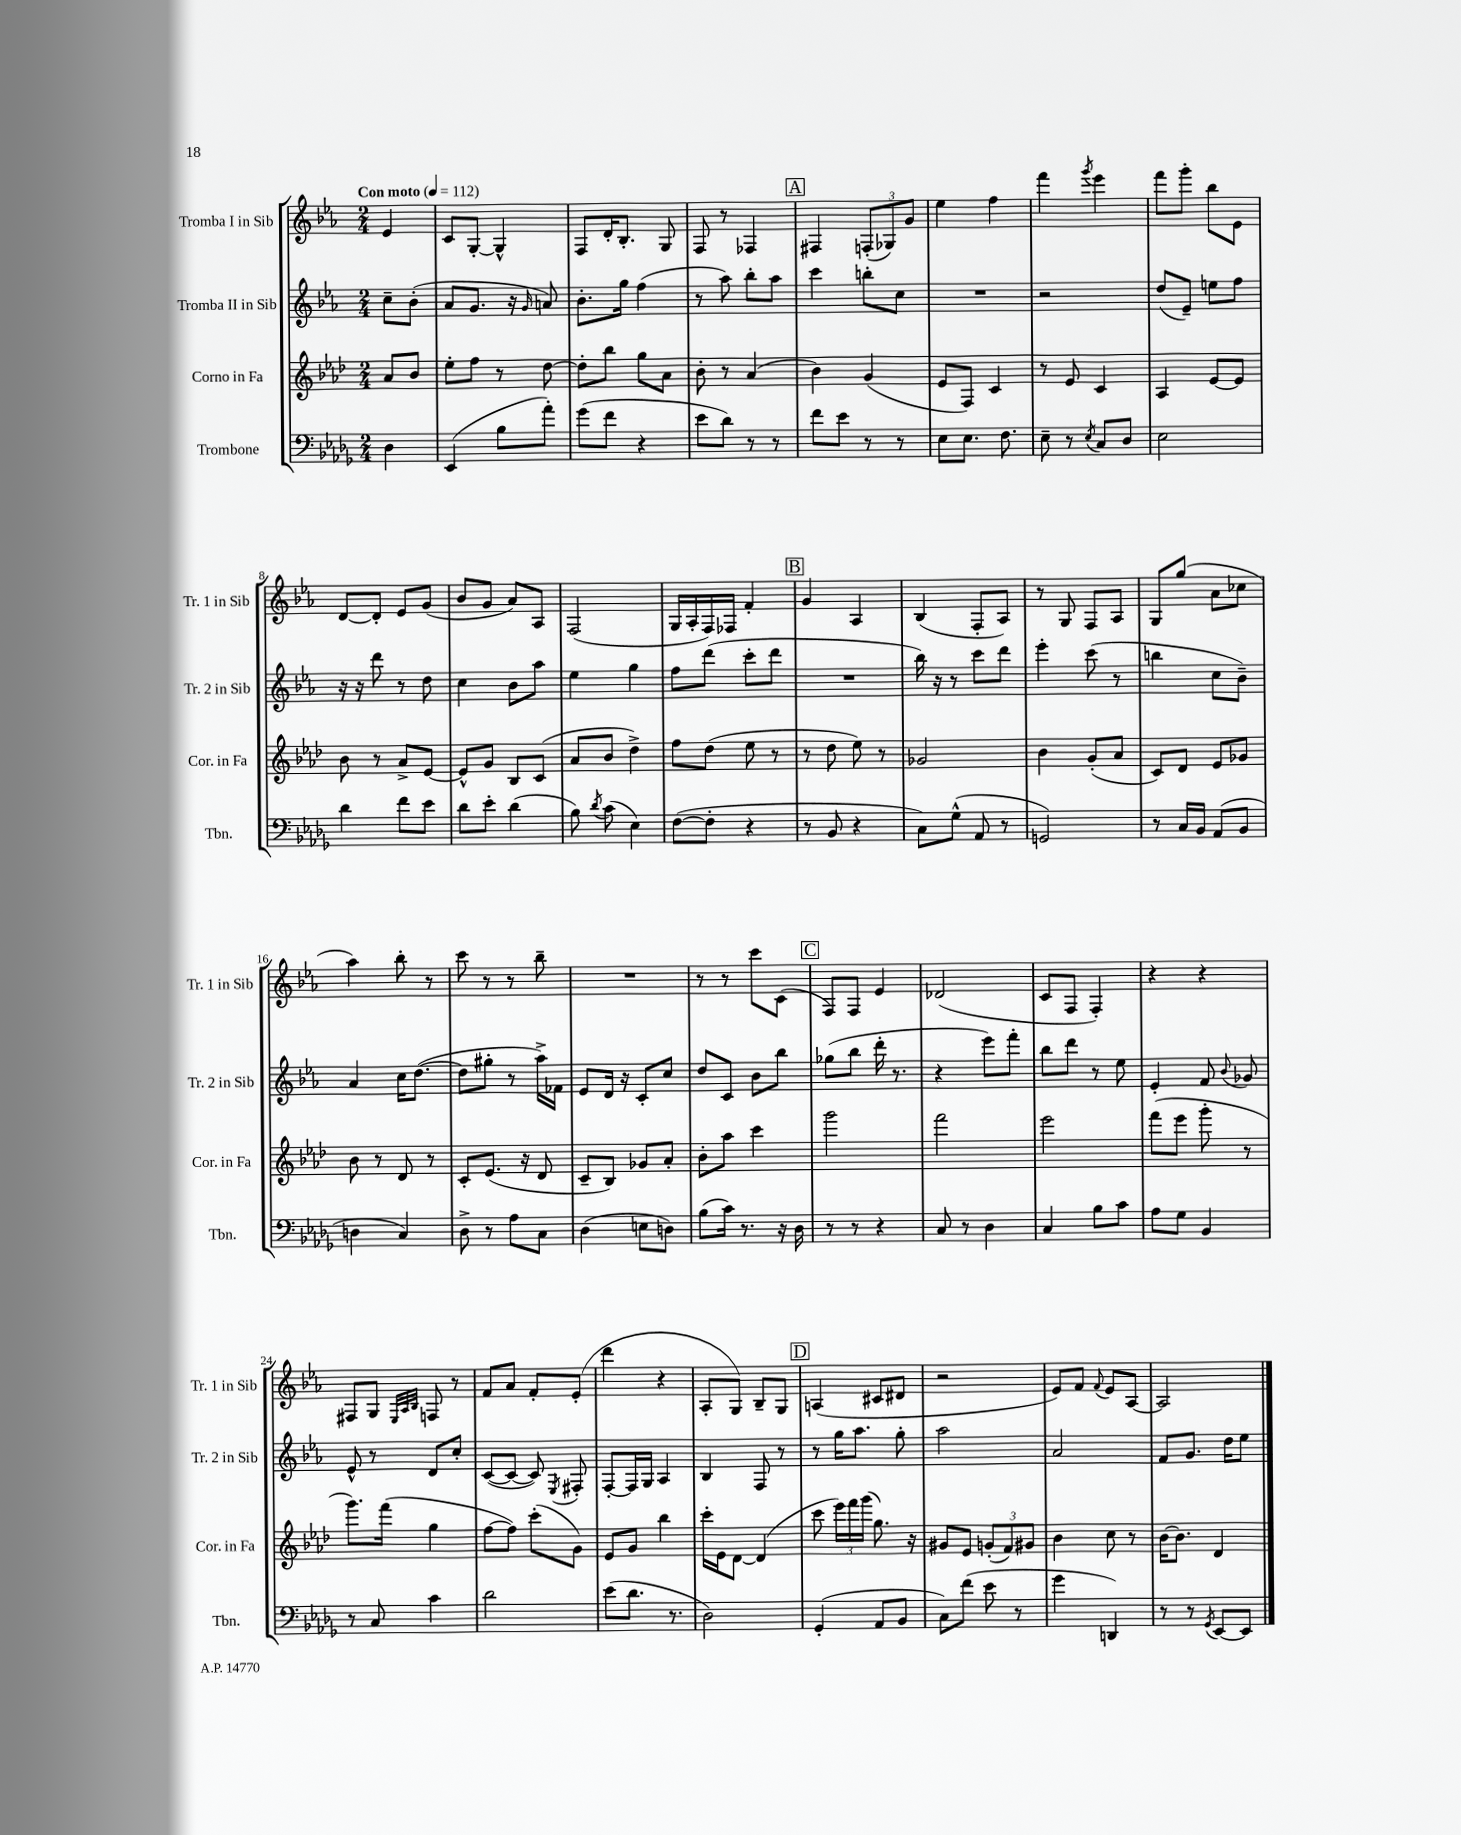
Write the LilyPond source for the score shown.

<<
\new StaffGroup <<
\new Staff = "s0" \with { instrumentName = "Tromba I in Sib" shortInstrumentName = "Tr. 1 in Sib" } {
    \clef treble \key ees \major \numericTimeSignature \time 2/4 \partial 4 \tempo "Con moto" 4 = 112
    \autoBeamOff ees'4 |
    c'8[ g8]~-. g4-^ |
    f8[ d'16-. bes8.]-. g8 |
    f8 r8 fes4 |
    \mark \markup { \box "A" } fis4 \tuplet 3/2 { f8[-.( ges8) g'8] } |
    ees''4 f''4 |
    f'''4 \acciaccatura { g'''8 } ees'''4 |
    f'''8[ g'''8]-. bes''8[ ees'8] |
    d'8[~ d'8]-. ees'8[ g'8]( |
    bes'8[ g'8] aes'8[) aes8] |
    f2( |
    g16[ aes16-. f16) fes16] f'4-. |
    \mark \markup { \box "B" } g'4 aes4 |
    bes4( f8[-. aes8]) |
    r8 g8 f8[ aes8] |
    g8[ g''8]( aes'8[ ces''8] |
    aes''4) bes''8-. r8 |
    c'''8 r8 r8 bes''8-- |
    R2 |
    r8 r8 c'''8[ c'8]( |
    \mark \markup { \box "C" } f8[) f8] ees'4 |
    des'2( |
    c'8[ f8] f4-.) |
    r4 r4 |
    fis8[ g8] \grace { ees32[ aes32 bes32] } f8 r8 |
    f'8[ aes'8] f'8[-. ees'8]-.( |
    d'''4 r4 |
    aes8[-. g8]) bes8[-- g8] |
    \mark \markup { \box "D" } a4( cis'8[ dis'8] |
    r2 |
    ees'8[) f'8] \appoggiatura { f'8 } ees'8[ aes8]~ |
    aes2 \bar "|." |
}
\new Staff = "s1" \with { instrumentName = "Tromba II in Sib" shortInstrumentName = "Tr. 2 in Sib" } {
    \clef treble \key ees \major \numericTimeSignature \time 2/4 \partial 4
    \autoBeamOff c''8[-- bes'8]-.( |
    aes'8[ g'8.] r16 \grace { g'16 } a'8) |
    bes'8.[-. g''16] f''4( |
    r8 aes''8) bes''8[-. aes''8] |
    \mark \markup { \box "A" } c'''4 b''8[-. c''8] |
    R2 |
    r2 |
    d''8[( ees'8]--) e''8[ f''8] |
    r16 r16 d'''8 r8 d''8 |
    c''4 bes'8[ aes''8] |
    ees''4 g''4 |
    f''8[ d'''8]( c'''8[-. d'''8] |
    \mark \markup { \box "B" } R2 |
    bes''16) r16 r8 c'''8[ d'''8] |
    ees'''4-. c'''8( r8 |
    b''4 c''8[ bes'8]--) |
    aes'4 c''16[ d''8.]~( |
    d''8[ gis''8]-. r8 aes''16[->) fes'16] |
    ees'8[ d'16] r16 c'8[-. c''8] |
    d''8[ c'8] bes'8[ bes''8] |
    \mark \markup { \box "C" } ges''8[( bes''8] d'''16-. r8. |
    r4 ees'''8[) f'''8]-. |
    bes''8[ d'''8] r8 ees''8 |
    ees'4-. f'8 \appoggiatura { bes'8 } ges'8 |
    ees'8-^ r8 d'8[ c''8]-. |
    c'8[~( c'8]~ c'8) \acciaccatura { ees8 } fis8-. |
    f8[~-. f16 g16] aes4 |
    bes4 f8 r8 |
    \mark \markup { \box "D" } r8 g''16[ aes''8.] g''8-. |
    aes''2 |
    aes'2 |
    f'8[ g'8.] d''16[ ees''8] \bar "|." |
}
\new Staff = "s2" \with { instrumentName = "Corno in Fa" shortInstrumentName = "Cor. in Fa" } {
    \clef treble \key aes \major \numericTimeSignature \time 2/4 \partial 4
    \autoBeamOff aes'8[ bes'8] |
    ees''8[-. f''8] r8 des''8~ |
    des''8[-. bes''8] g''8[ aes'8] |
    bes'8-. r8 aes'4( |
    \mark \markup { \box "A" } bes'4) g'4( |
    ees'8[ f8]) c'4 |
    r8 ees'8 c'4 |
    aes4 ees'8[~ ees'8] |
    bes'8 r8 aes'8[-> ees'8]~ |
    ees'8[-^ g'8] bes8[ c'8]( |
    aes'8[ bes'8] des''4->) |
    f''8[ des''8]( ees''8 r8 |
    \mark \markup { \box "B" } r8 des''8 ees''8) r8 |
    ges'2 |
    bes'4 g'8[-.( aes'8] |
    c'8[) des'8] ees'8[ ges'8] |
    bes'8 r8 des'8 r8 |
    c'8[-. ees'8.]( r16 des'8 |
    c'8[-- bes8]) ges'8[ aes'8]-. |
    bes'8[-. aes''8] c'''4 |
    \mark \markup { \box "C" } g'''2 |
    f'''2 |
    ees'''2 |
    f'''8[( ees'''8] g'''8-. r8 |
    g'''8.[) f'''16]( g''4 |
    f''8[~ f''8]) c'''8[-.( g'8]) |
    ees'8[ g'8] bes''4 |
    c'''16[-. ees'16 des'8]~ des'4( |
    \mark \markup { \box "D" } c'''8 \tuplet 3/2 { ees'''16[) f'''16 g'''16]( } g''8.) r16 |
    gis'8[ ees'8] \tuplet 3/2 { g'8[-.( f'8) gis'8] } |
    bes'4 c''8 r8 |
    bes'16[~ bes'8.] des'4 \bar "|." |
}
\new Staff = "s3" \with { instrumentName = "Trombone" shortInstrumentName = "Tbn." } {
    \clef bass \key des \major \numericTimeSignature \time 2/4 \partial 4
    \autoBeamOff des4 |
    ees,4( bes8[ aes'8]-.) |
    ges'8[( f'8] r4 |
    ees'8[ des'8]) r8 r8 |
    \mark \markup { \box "A" } f'8[ ees'8] r8 r8 |
    ees8[ ees8.] f8. |
    ees8-- r8 \acciaccatura { ees8 } c8[ des8] |
    ees2 |
    des'4 f'8[ ees'8] |
    des'8[ ees'8]-. des'4( |
    bes8) \acciaccatura { des'8 } c'8( ees4) |
    f8[~( f8]-. r4 |
    \mark \markup { \box "B" } r8 bes,8 r4 |
    c8[) ges8]-^( aes,8 r8 |
    g,2) |
    r8 c16[ bes,16] aes,8[( bes,8] |
    d4 c4) |
    des8-> r8 aes8[ c8] |
    des4( e8[ d8]) |
    bes8[( c'16]) r8. r16 des16 |
    \mark \markup { \box "C" } r8 r8 r4 |
    c8 r8 des4 |
    c4 bes8[ c'8] |
    aes8[ ges8] bes,4 |
    r8 c8 c'4 |
    des'2 |
    ees'8[( des'8.] r8. |
    des2) |
    \mark \markup { \box "D" } ges,4-.( aes,8[ bes,8] |
    c8[) f'8]( ees'8 r8 |
    ges'4 d,4) |
    r8 r8 \acciaccatura { ges,8 } ees,8[~ ees,8] \bar "|." |
}
>>
>>
